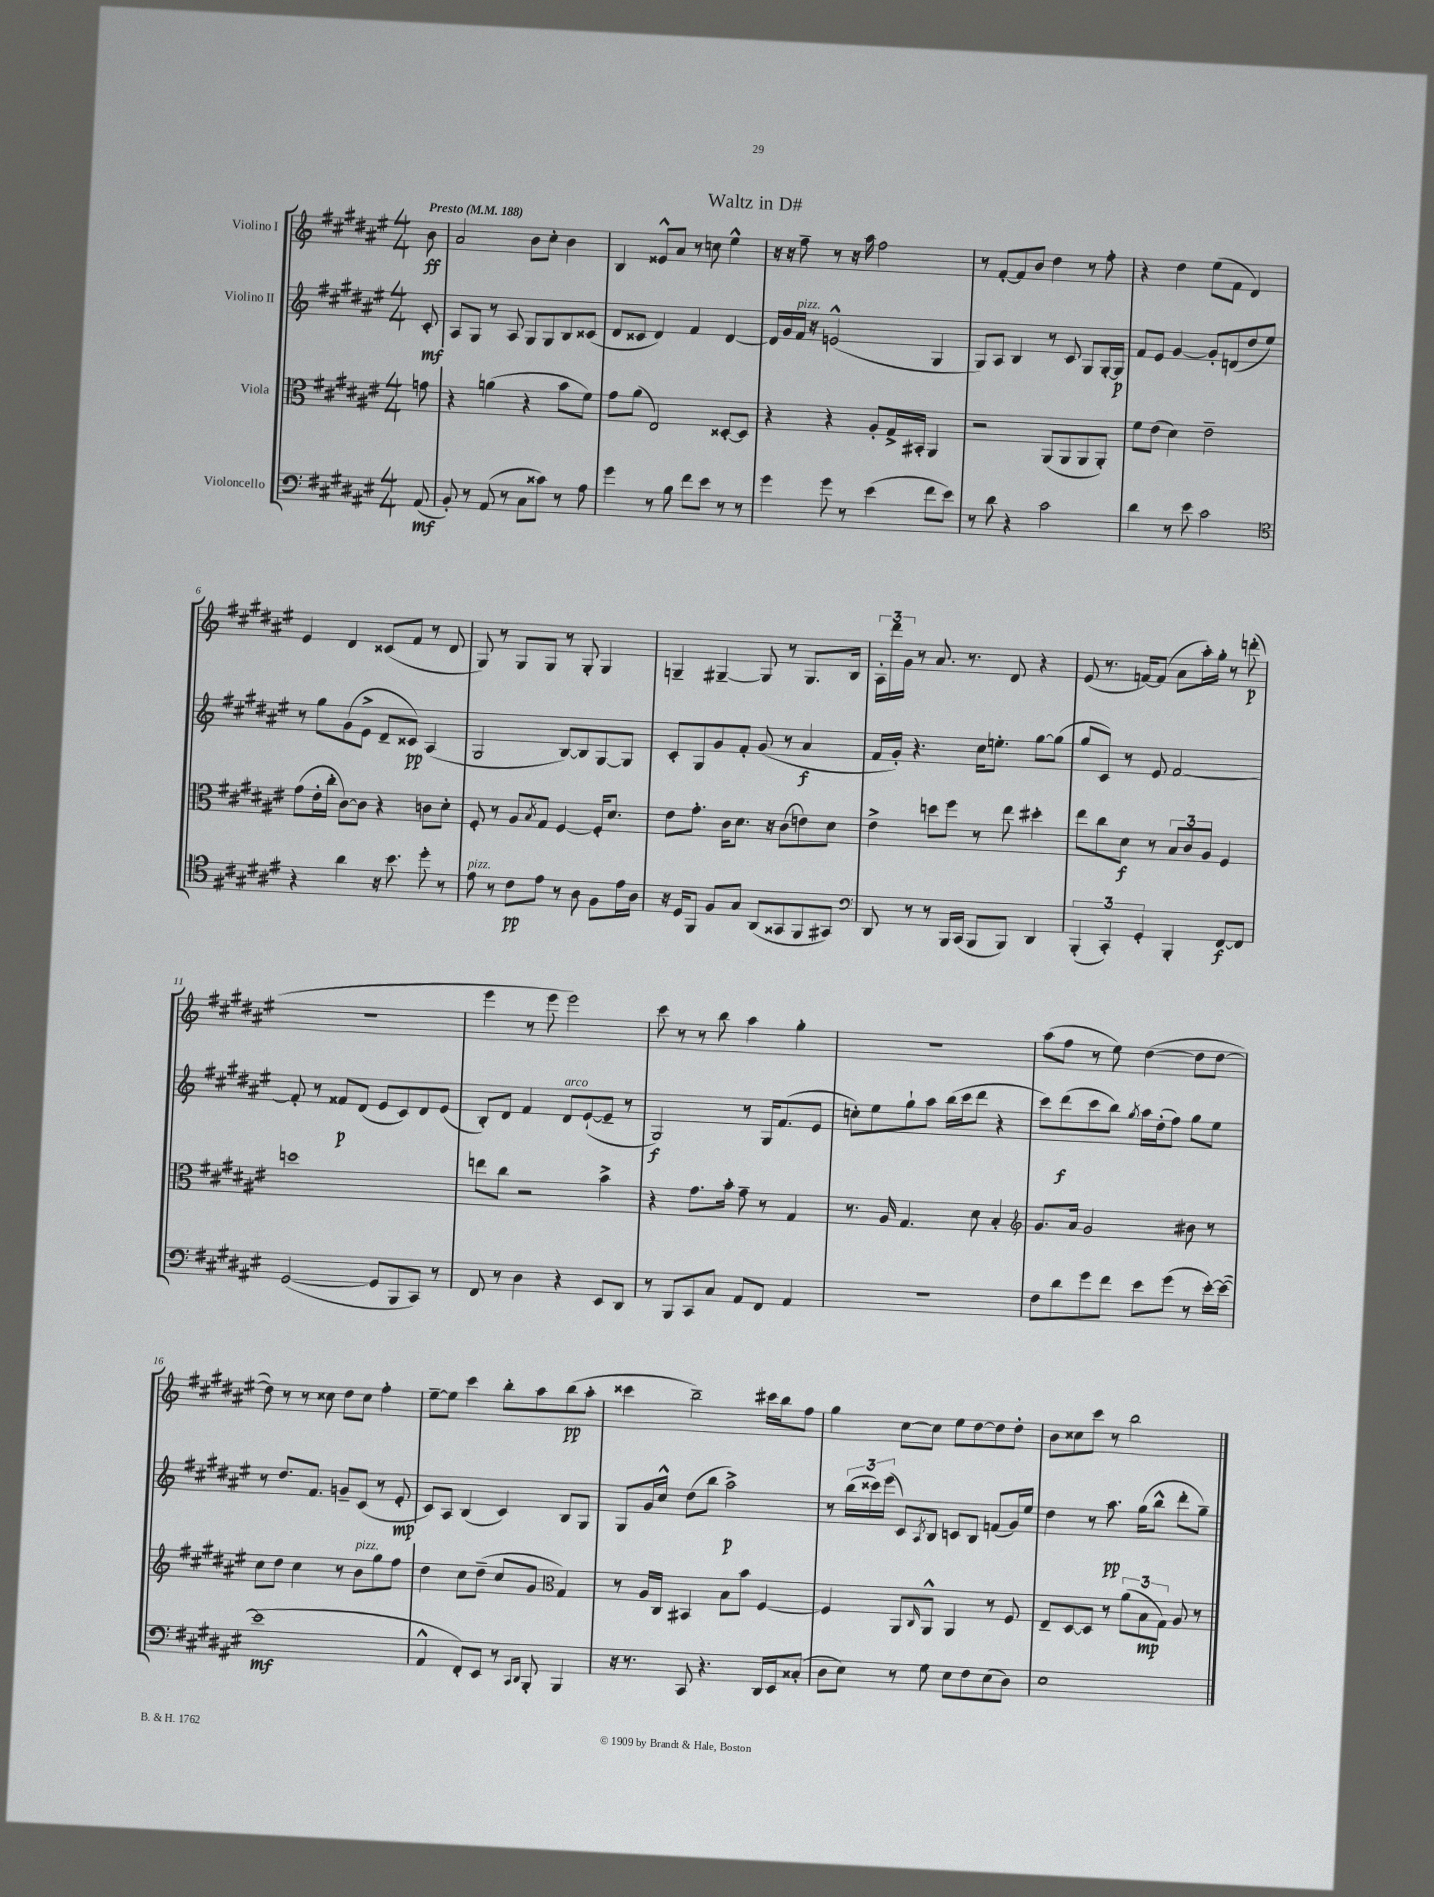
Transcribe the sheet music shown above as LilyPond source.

\header { title = "Waltz in D#" }
<<
\new StaffGroup <<
\new Staff = "s0" \with { instrumentName = "Violino I" } {
    \clef treble \key fis \major \numericTimeSignature \time 4/4 \partial 8 \tempo "Presto" 4 = 188
    b'8\ff |
    ais'2 b'8 cis''8-. b'4 |
    b4 eisis'8-^ ais'8 r8 c''8 eis''4-^ |
    r16 r16 fis''8-- r8 r16 ais''16 fis''2 |
    r8 fis'8~-. fis'8 b'8 dis''4 r8 fis''8-. |
    r4 dis''4 eis''8( fis'8 dis'4) |
    eis'4 dis'4 cisis'8( fis'8 r8 dis'8 |
    gis8) r8 gis8 gis8 r8 gis8-. gis4 |
    g4-- gis4~-- gis8 r8 gis8. b16 |
    \tuplet 3/2 { ais16-. dis'''16 gis'16 } r8 ais'8. r8. dis'8 r4 |
    eis'8( r8. f'16~) f'8( ais'8 ais''16-.) gis''16-. r8 d'''8-.\p( |
    R1 |
    eis'''4 r8 eis'''8 eis'''2) |
    cis'''8 r8 r8 b''8 ais''4 gis''4-. |
    R1 |
    ais''8( fis''8 r8 eis''8) dis''4~( dis''8 dis''8~ |
    dis''8) r8 r8 cisis''8 dis''8 cisis''8 fis''4-. |
    eis''8~-- eis''8 cis'''4 b''8-. ais''8 b''8\pp( ais''8-. |
    cisis'''4 b''2--) cis'''16 b''16 fis''8 |
    gis''4 cis''8~ cis''8 eis''8 dis''8~ dis''8 dis''8-. |
    b'8 cisis''8 cis'''8 r8 b''2 \bar "|." |
}
\new Staff = "s1" \with { instrumentName = "Violino II" } {
    \clef treble \key fis \major \numericTimeSignature \time 4/4 \partial 8
    cis'8-.\mf |
    ais8 gis8 r8 ais8 gis8 gis8 b8 cisis'8( |
    dis'8 cisis'8 dis'4) fis'4 dis'4~ |
    dis'16 gis'16 fis'16^\markup { \italic "pizz." } r16 e'2-^( gis4 |
    gis8) ais8 b4 r8 cis'8 gis8 gis16~-. gis16\p |
    fis'8 eis'8 gis'4~ gis'8-. d'8( dis''8 eis''8) |
    r8 gis''8 gis'8( eis'8-> dis'8-- cisis'8\pp) ais4( |
    gis2 b8~) b8 gis8~ gis8 |
    cis'8-. gis8 gis'8 fis'8-. gis'8( r8 ais'4\f |
    fis'16 gis'16-.) r4. cis''16 e''8.-. gis''8~ gis''8( |
    gis''8 cis'8) r8 eis'8 fis'2~ |
    fis'8-. r8 fisis'8\p dis'8( eis'8 cis'8) dis'8 eis'8( |
    b8-.) dis'8 fis'4 dis'8^\markup { \italic "arco" } eis'8~-!( eis'8-- r8 |
    gis2\f) r8 gis16 fis'8.( eis'8 |
    c''8-.) eis''8 gis''8-! ais''8 b''16( cis'''16 dis'''8 r4 |
    cis'''8) dis'''8\f( cis'''8 b''8) \acciaccatura { gis''8 } ais''16 dis''16-.( fis''8) gis''8 eis''8 |
    r8 dis''8. fis'8. g'8-- cis'8( r8 eis'8-.\mp |
    cis'8) ais8 b4( cis'4) b8 gis8 |
    gis8 gis'16 cis''16-^ dis''8( b''8 ais''2->\p) |
    r8 \tuplet 3/2 { b''16( cisis'''16) eis'''16( } cis'8) \acciaccatura { ais8 } b8 c'8 b8 f'8( gis'16) eis''16 |
    dis''4 r8 ais''8.\pp gis''16( b''8-^ dis'''8-. gis''8--) \bar "|." |
}
\new Staff = "s2" \with { instrumentName = "Viola" } {
    \clef alto \key fis \major \numericTimeSignature \time 4/4 \partial 8
    g'8 |
    r4 a'4( r4 b'8 fis'8) |
    gis'8 ais'8( eis2) disis8~-. disis8 |
    r4 r4 ais8-. gis16-> bis,16-. ais,4 |
    r2 ais,8( ais,8 ais,8 ais,8-.) |
    fis'8 eis'8( dis'4) eis'2-- |
    gis'8( eis'16-. cis''16-. cis'8~) cis'8 r4 c'8 dis'8-. |
    fis8-. r8 ais8 \acciaccatura { b8 } gis8 fis4~ fis16-. dis'8. |
    eis'8 gis'8.-. cis'16 dis'8. r16 cis'8( e'8) dis'8 |
    eis'4-> d''8 fis''8 r8 eis''8 dis''4-. |
    eis''8 cis''8 dis'8\f r8 \tuplet 3/2 { b8 cis'8 ais8 } fis4 |
    d''1 |
    e''8 cis''8 r2 b'4-> |
    r4 gis'8. b'16-. gis'8-- r8 gis4 |
    r8. ais16 gis4. dis'8 b4-. |
    \clef treble gis'8. ais'16 gis'2 bis'8 r8 |
    cis''8 dis''8 cis''4 r8 b'8^\markup { \italic "pizz." } gis''8 fis''8 |
    dis''4 cis''8 dis''8--( cis''8 gis'8 \clef alto gis4) |
    r8 ais16 cis16 bis,4 b8 b'8 fis4~ |
    fis4 ais,8 \grace { cis16 } ais,8-^ ais,4 r8 fis8 |
    eis8-- dis8~ dis8 r8 \tuplet 3/2 { ais'8( b8\mp gis8) } ais8 r8 \bar "|." |
}
\new Staff = "s3" \with { instrumentName = "Violoncello" } {
    \clef bass \key fis \major \numericTimeSignature \time 4/4 \partial 8
    ais,8\mf( |
    b,8-.) r8 ais,8( r8 cis8 cisis'8) r8 ais8 |
    gis'4 r8 b8 fis'8 eis'8 r8 r8 |
    gis'4 gis'8 r8 eis'4( fis'8 eis'8) |
    r8 dis'8 r4 cis'2 |
    dis'4 r8 eis'8 cis'2 |
    \clef tenor r4 ais'4 r16 b'8. dis''8-. r8 |
    eis'8^\markup { \italic "pizz." } r8 cis'8\pp eis'8 r8 ais8 fis8 eis'16 ais16 |
    r16 dis16 fis,8 fis8 gis8 ais,8( gisis,8 fis,8 gis,8) |
    \clef bass dis,8 r8 r8 b,,16 cis,16( b,,8 b,,8) dis,4 |
    \tuplet 3/2 { b,,4-.( cis,4-.) gis,4-. } b,,4-. fis,8~\f fis,8 |
    gis,2~( gis,8 b,,8 cis,8) r8 |
    fis,8 r8 dis4 r4 eis,8 dis,8 |
    r8 b,,8 cis,8 cis8 ais,8 fis,8 ais,4 |
    r1 |
    fis8 dis'8 gis'8 fis'8 eis'8 gis'8( r8 eis'16~-.) eis'16~( |
    eis'1\mf |
    ais,4-^ fis,8-.) eis,8 r8 \grace { cis,16 dis,16 } b,,8-. b,,4 |
    r16 r8. cis,8 r4. dis,16 eis,16 cisis8-.( |
    dis8 eis8) r8 gis8 eis8 fis8 eis8( dis8) |
    eis1 \bar "|." |
}
>>
>>
